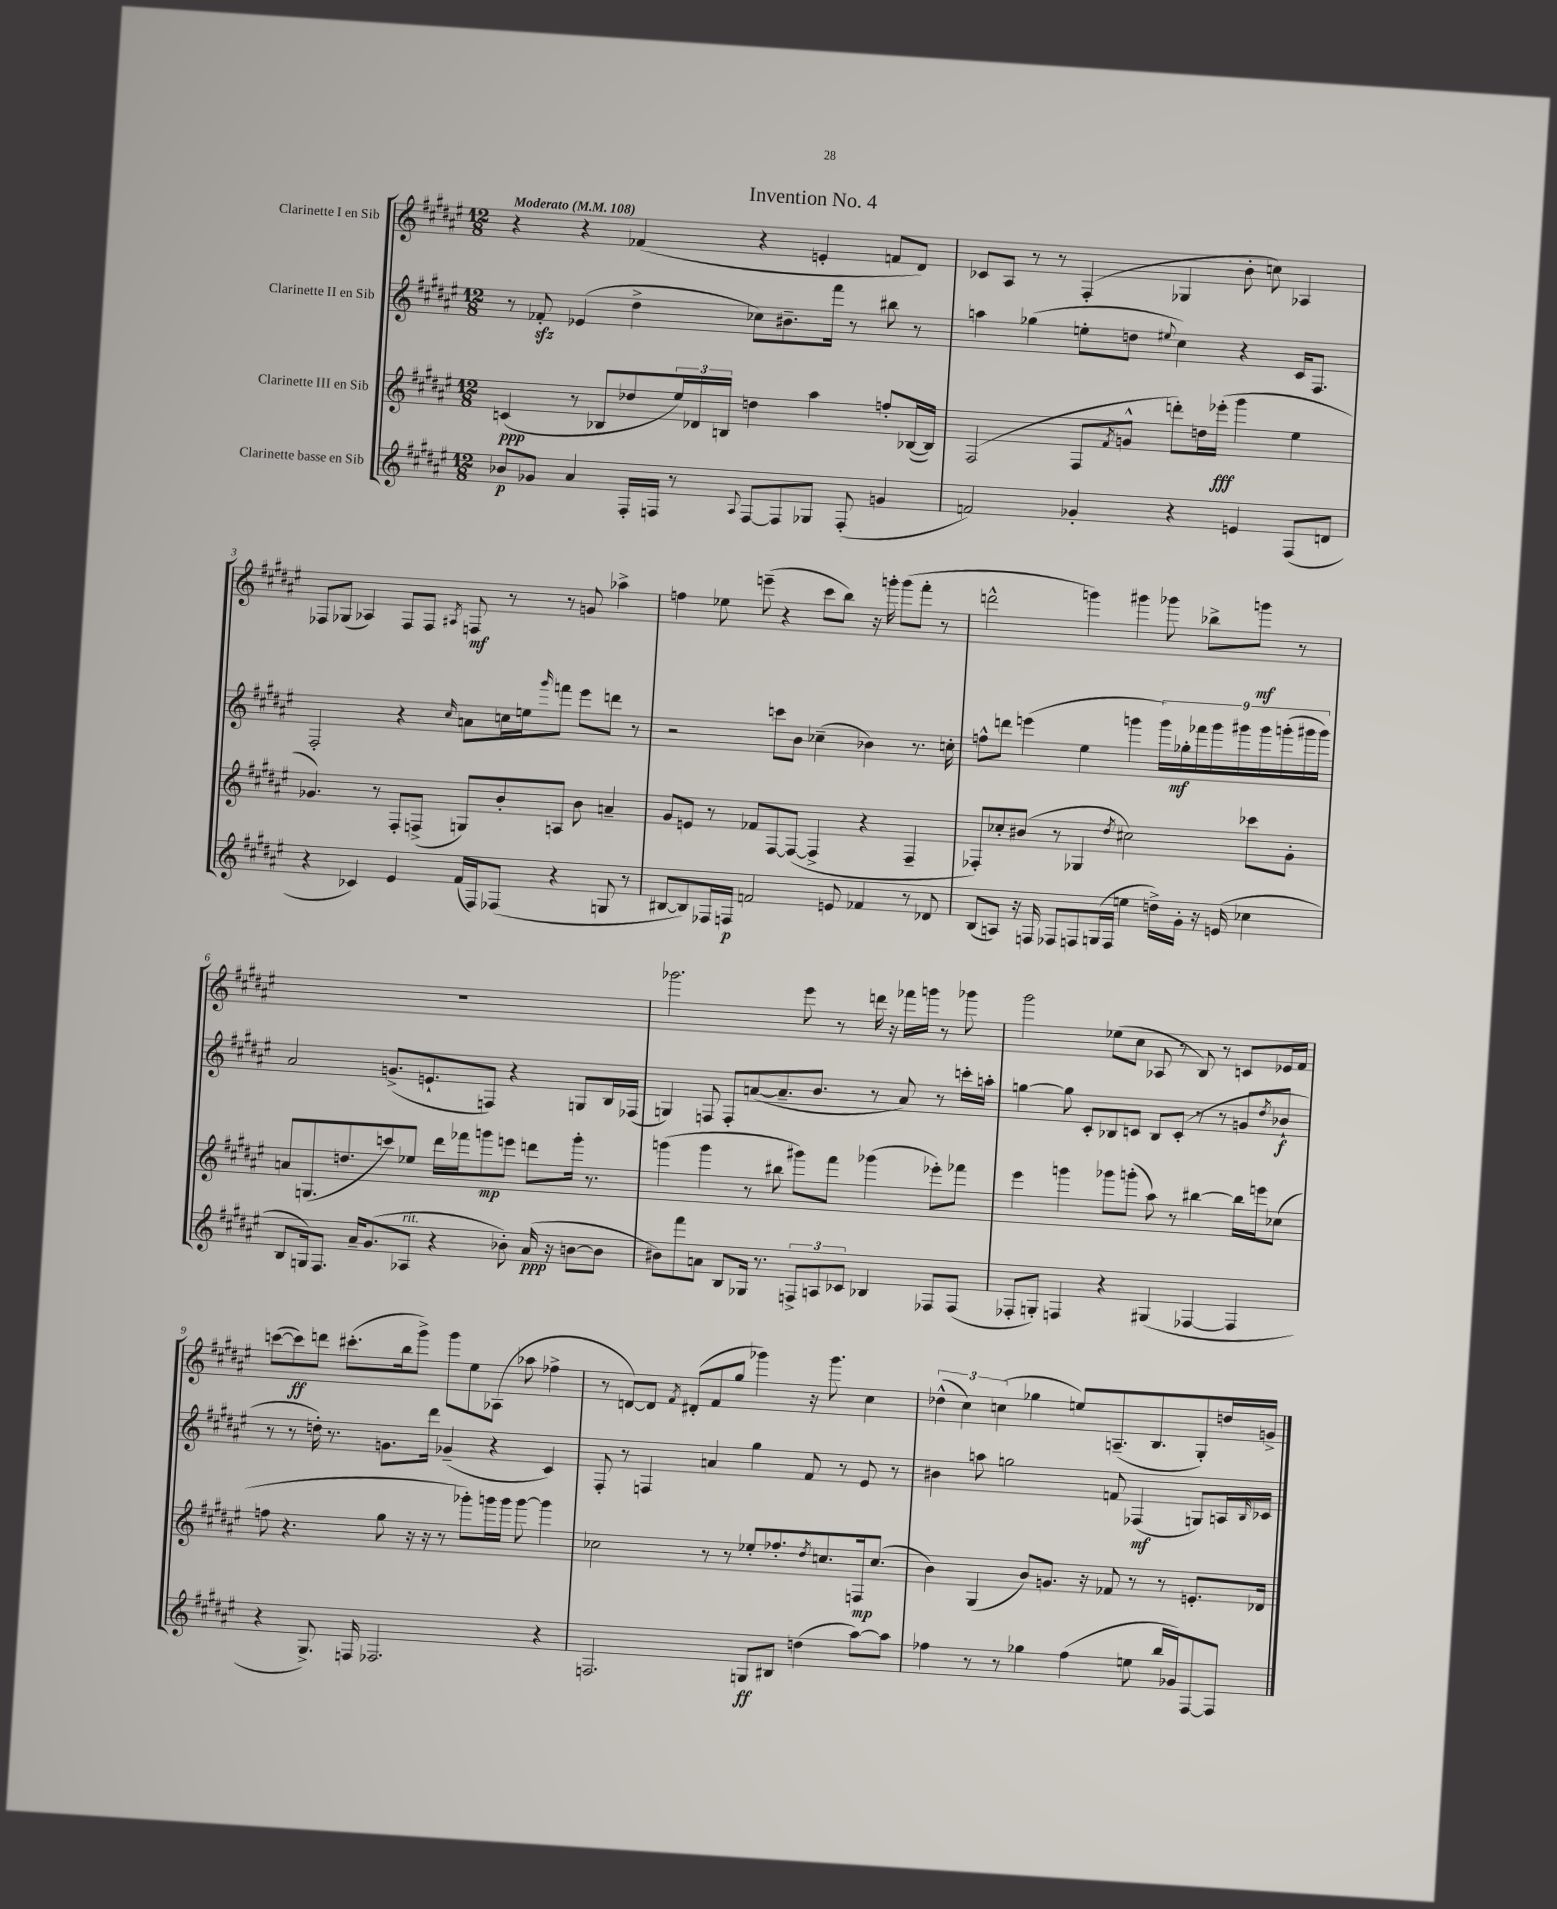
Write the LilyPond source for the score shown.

\header { title = "Invention No. 4" }
<<
\new StaffGroup <<
\new Staff = "s0" \with { instrumentName = "Clarinette I en Sib" } {
    \clef treble \key fis \major \numericTimeSignature \time 12/8 \tempo "Moderato" 4 = 108
    r4 r4 fes'4( r4 e'4-. f'8 dis'8) |
    ces'8 ais8 r8 r8 fis4-.( ges4 b'8-. c''8) aes4 |
    fes8 ges8( aes4) fes8 fes8 \acciaccatura { ais8 } f8\mf r8 r8 g'8 aes''4-> |
    f''4 ees''8 e'''8--( r4 cis'''8 b''8) r16 g'''16-. g'''8( fis'''8-. r8 |
    d'''2-^ g'''4) gis'''4 ges'''8 bes''8-> g'''8\mf r8 |
    R1. |
    ges'''2. eis'''8 r8 d'''16 r16 fes'''16 g'''16 r8 ges'''8 |
    gis'''2 ees''8( cis''8 aes8 r8 b8) r8 c'8 ees'16 fis'16 |
    c'''8~( c'''8\ff) d'''8 cis'''8.-.( b''16 gis'''8->) gis'''8 eis''8 aes8( aes''8 fes''4-> |
    r8 d'8~) d'8 \acciaccatura { fis'8 } dis'8-.( fis'8 gis''8 ges'''4) r16 ges'''8. cis''4 |
    \tuplet 3/2 { des''4-^( cis''4) c''4( } ges''4 e''8) a8.--( b8. gis8-.) d''16 g'16-> \bar "|." |
}
\new Staff = "s1" \with { instrumentName = "Clarinette II en Sib" } {
    \clef treble \key fis \major \numericTimeSignature \time 12/8
    r8 fes'8-.\sfz ees'4( dis''4-> ces''8) bis'8.-- fis'''16 r8 bis''8 r8 |
    a''4 ges''4( e''8-. d''8 \appoggiatura { eis''8 } cis''4) r4 cis'16 fis8. |
    fis2-. r4 \grace { cis''16 } a'8 c''16 e''16 \grace { gis'''16 } f'''8 eis'''8 d'''8 r8 |
    r2 c'''8 b'8 ces''4--( bes'4) r8. c''16-. |
    f''8-^ d'''8 e'''4( eis''4 g'''4 \tuplet 9/8 { g'''16) ges''16-.\mf fes'''16 g'''16 gis'''16 gis'''16 g'''16-.( gis'''16 gis'''16) } |
    ais'2 g'8.->( e'8.-! f8) r4 g8 b16 fes16( |
    g4) f8 f8-. a'8~( a'8.-- b'8. r8 a'8) r8 c'''16-. a''16-. |
    g''4~ g''8 cis'8-. bes8 c'8 bes8 c'8-.( r8 r8 g'8 \acciaccatura { dis''8 } bes'8-!\f |
    r8 r8 d''16-.) r8. g'8. dis'''16 ges'4--( r4 cis'4) |
    fis8-. r8 f4 a'4 gis''4 fis'8 r8 eis'8 r8 |
    bis'4 a''8 g''2 f'8 fes4\mf( g8) a16 \grace { b16 } ces'16 \bar "|." |
}
\new Staff = "s2" \with { instrumentName = "Clarinette III en Sib" } {
    \clef treble \key fis \major \numericTimeSignature \time 12/8
    c'4\ppp( r8 bes8 des''8 \tuplet 3/2 { eis''16) des'16 b16 } d''4 ais''4 f''8-. bes16~( bes16) |
    fis2( fis8 \acciaccatura { fis'8 } g'8-^ d'''8-.) d''16 ees'''16-.\fff( gis'''4 eis''4 |
    ges'4.) r8 fis8-. f8->( g8) b'8-. a8 b'8 a'4-- |
    gis'8 e'8 r8 fes'8 fis8~ fis8~( fis4-> r4 fis4-- |
    fes8-.) ces''8-. bis'8( r8 ges4 \acciaccatura { dis''8 } cis''2) ces'''8 gis'8-. |
    a'8 g8.( d''8. c'''8) ees''8 dis'''16 fes'''16 g'''8\mp e'''8 d'''8 g'''16-. r8. |
    g'''4( g'''4 r8 bis''8 gis'''8) fis'''8 ges'''4( ees'''8-.) fes'''8 |
    eis'''4 g'''4 ges'''8 g'''8-.( ais''8) r8 bis''4~ bis''16 e'''16 ces''8( |
    f''8 r4. gis''8 r16 r16 r8 ges'''8-.) g'''16 g'''16 g'''8~ g'''4 |
    ces''2 r8 r8 ees''8-. fes''8.-. \acciaccatura { dis''8 } c''8. f16\mp c''8.( |
    b'4) gis4( b'8) g'8. r16 fes'8 r8 r8 e'8.-. des'16 \bar "|." |
}
\new Staff = "s3" \with { instrumentName = "Clarinette basse en Sib" } {
    \clef treble \key fis \major \numericTimeSignature \time 12/8
    bes'8\p ges'8 ais'4 fis16-. f16 r8 \appoggiatura { ais8 } f8~ f8 ges8 f8-.( g'4 |
    f'2) ges'4-. r4 e'4 fis8( d'8 |
    r4 ces'4) eis'4 fis'16( fis16) fes8( r4 g8 r8 |
    bis8~ bis8) fes16 f16\p f'2 e'8 fes'4 r8 des'8 |
    b8( a8) r16 f16 fes8 f8 g16( f16 e''4 d''16->) gis'16-. r16 e'16( ces''4 |
    b8 g16) fis8. ais'16-- gis'8.( aes8^\markup { \italic "rit." } r4 bes'8-.) ais'16\ppp( r16 b'8~ b'8 |
    bis'8) fis'''8 a'8 b8 ges16 r8. \tuplet 3/2 { f8-> a8 ces'8 } bes4 fes8 fes8( |
    fes8-. g8-.) f4 r4 gis4( fes4~ fes4 |
    r4 gis8.->) f16 fes2. r4 |
    f2. g8\ff bis8 d''4( ais''8~) ais''8 |
    fes''4 r8 r8 ges''4 fes''4( e''8 b''16 ges'16) fis8~ fis8 \bar "|." |
}
>>
>>
